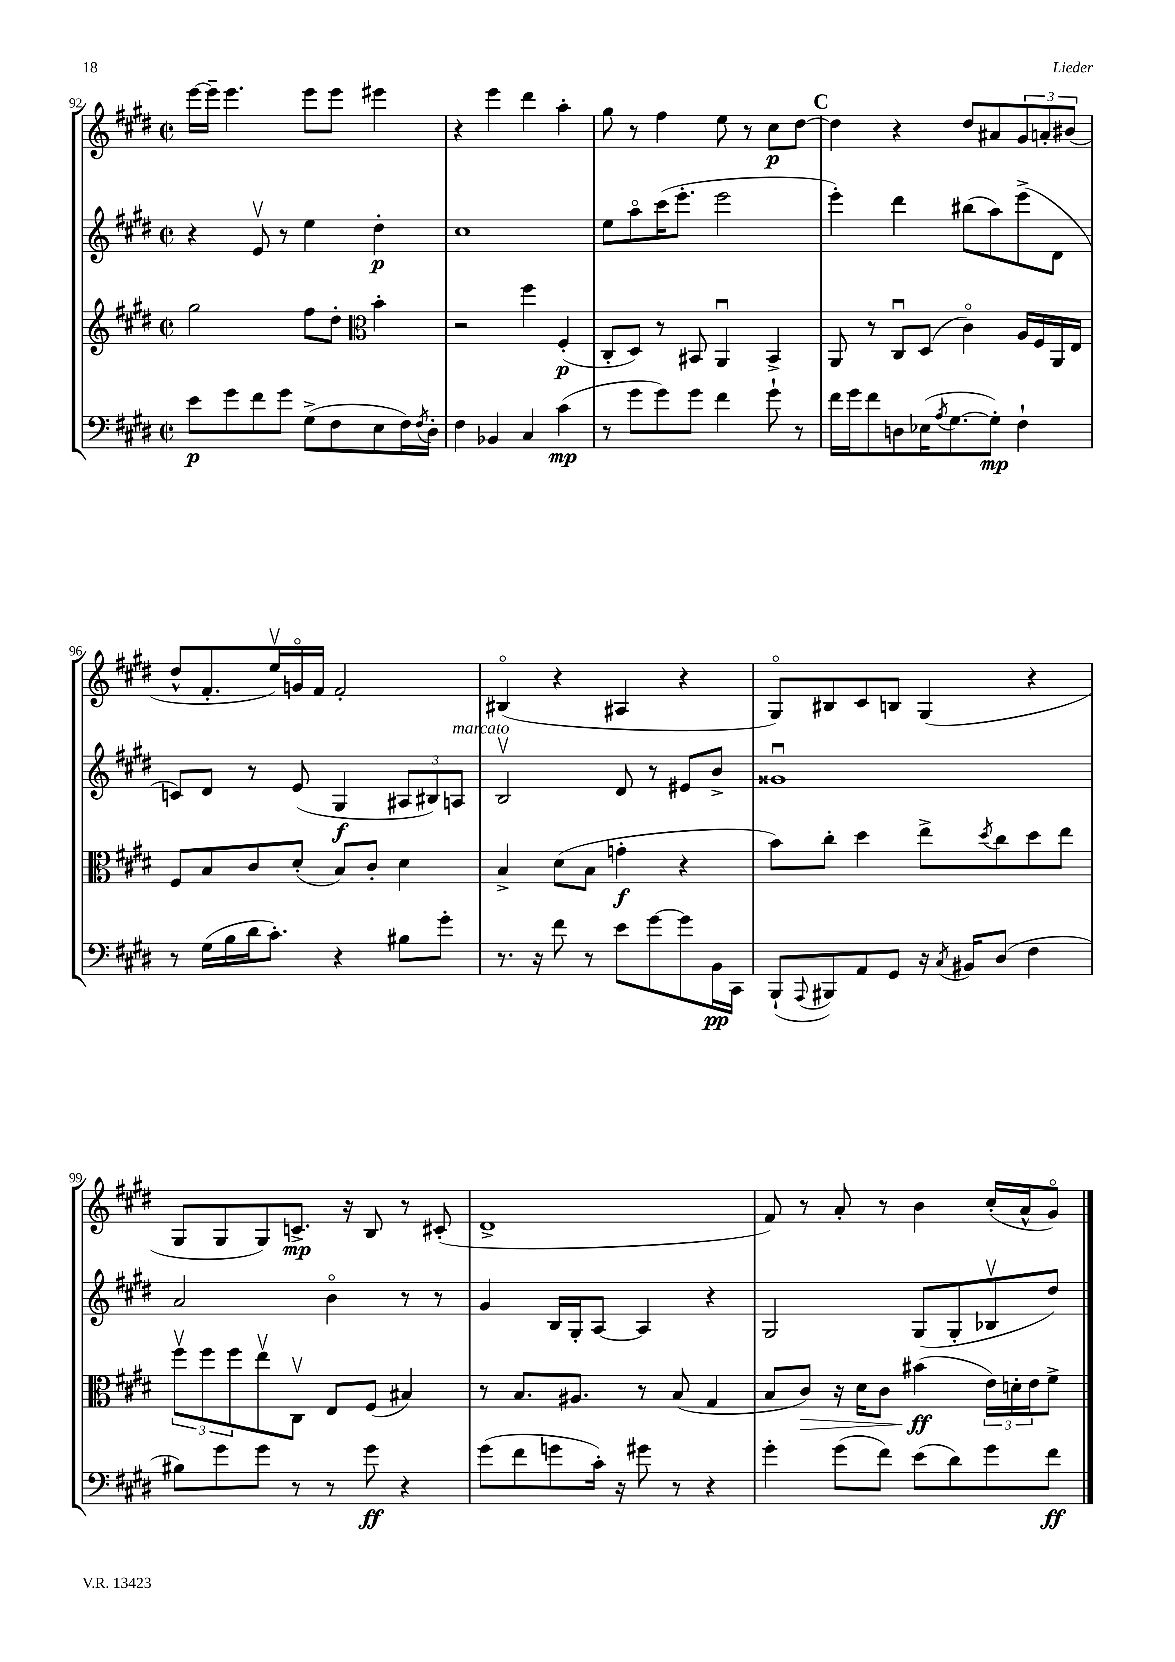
<<
\new StaffGroup <<
\new Staff = "s0" {
    \clef treble \key e \major \defaultTimeSignature \time 2/2
    e'''16~ e'''16-- e'''4. e'''8 e'''8 eis'''4 |
    r4 e'''4 dis'''4 a''4-. |
    gis''8 r8 fis''4 e''8 r8 cis''8\p dis''8~ |
    \mark \markup { \bold "C" } dis''4 r4 dis''8 ais'8 \tuplet 3/2 { gis'8 a'8-. bis'8( } |
    dis''8-^ fis'8.-. e''16\upbow) g'16\flageolet fis'16 fis'2-. |
    bis4\flageolet( r4 ais4 r4 |
    gis8\flageolet) bis8 cis'8 b8 gis4( r4 |
    gis8 gis8 gis8) c'8.->\mp r16 b8 r8 cis'8-.( |
    dis'1-> |
    fis'8) r8 a'8-. r8 b'4 cis''16-.( a'16-^ gis'8\flageolet) \bar "|." |
}
\new Staff = "s1" {
    \clef treble \key e \major \defaultTimeSignature \time 2/2
    r4 e'8\upbow r8 e''4 dis''4-.\p |
    cis''1 |
    e''8 a''8\flageolet cis'''16( e'''8.-. e'''2 |
    \mark \markup { \bold "C" } e'''4-.) dis'''4 bis''8( a''8) e'''8->( dis'8 |
    c'8) dis'8 r8 e'8( gis4\f \tuplet 3/2 { ais8 bis8) a8^\markup { \italic "marcato" } } |
    b2\upbow dis'8 r8 eis'8 b'8-> |
    gisis'1\downbow |
    a'2 b'4\flageolet r8 r8 |
    gis'4 b16 gis16-. a8~ a4 r4 |
    gis2 gis8( gis8-. bes8\upbow dis''8) \bar "|." |
}
\new Staff = "s2" {
    \clef treble \key e \major \defaultTimeSignature \time 2/2
    gis''2 fis''8 dis''8-. \clef alto b'4-. |
    r2 fis''4 fis4-.\p( |
    cis8-. dis8) r8 bis,8 a,4\downbow bis,4-> |
    \mark \markup { \bold "C" } a,8 r8 cis8\downbow dis8( cis'4\flageolet) a16 fis16 a,16 e16 |
    fis8 b8 cis'8 dis'8-.( b8) cis'8-. dis'4 |
    b4-> dis'8( b8 g'4-.\f r4 |
    b'8) cis''8-. dis''4 e''8-> \acciaccatura { dis''8 } cis''8 dis''8 e''8 |
    \tuplet 3/2 { fis''8\upbow fis''8 fis''8 } e''8\upbow cis8\upbow e8 fis8( bis4) |
    r8 b8. ais8. r8 b8( gis4 |
    b8 cis'8\>) r16 dis'16 cis'8 bis'4\ff\!( \tuplet 3/2 { e'16) d'16-. e'16 } fis'8-> \bar "|." |
}
\new Staff = "s3" {
    \clef bass \key e \major \defaultTimeSignature \time 2/2
    e'8\p gis'8 fis'8 gis'8 gis8->( fis8 e8 fis16) \acciaccatura { fis8 } dis16-. |
    fis4 bes,4 cis4 cis'4\mp( |
    r8 gis'8 gis'8) gis'8 fis'4 gis'8-! r8 |
    \mark \markup { \bold "C" } fis'16 gis'16 fis'8 d8 ees16( \acciaccatura { a8 } gis8.~ gis8-.\mp) fis4-! |
    r8 gis16( b16 dis'16 cis'8.-.) r4 bis8 gis'8-. |
    r8. r16 fis'8 r8 e'8 gis'8~ gis'8 b,16\pp cis,16 |
    b,,8-!( \appoggiatura { a,,8 } bis,,8) a,8 gis,8 r16 \acciaccatura { cis8 } bis,16 dis8( fis4 |
    bis8) gis'8 gis'8 r8 r8 gis'8\ff r4 |
    gis'8( fis'8 g'8 cis'16-.) r16 gis'8 r8 r4 |
    gis'4-. gis'8( fis'8) e'8( dis'8) gis'8 fis'8\ff \bar "|." |
}
>>
>>
\layout { \context { \Score currentBarNumber = #92 } }
